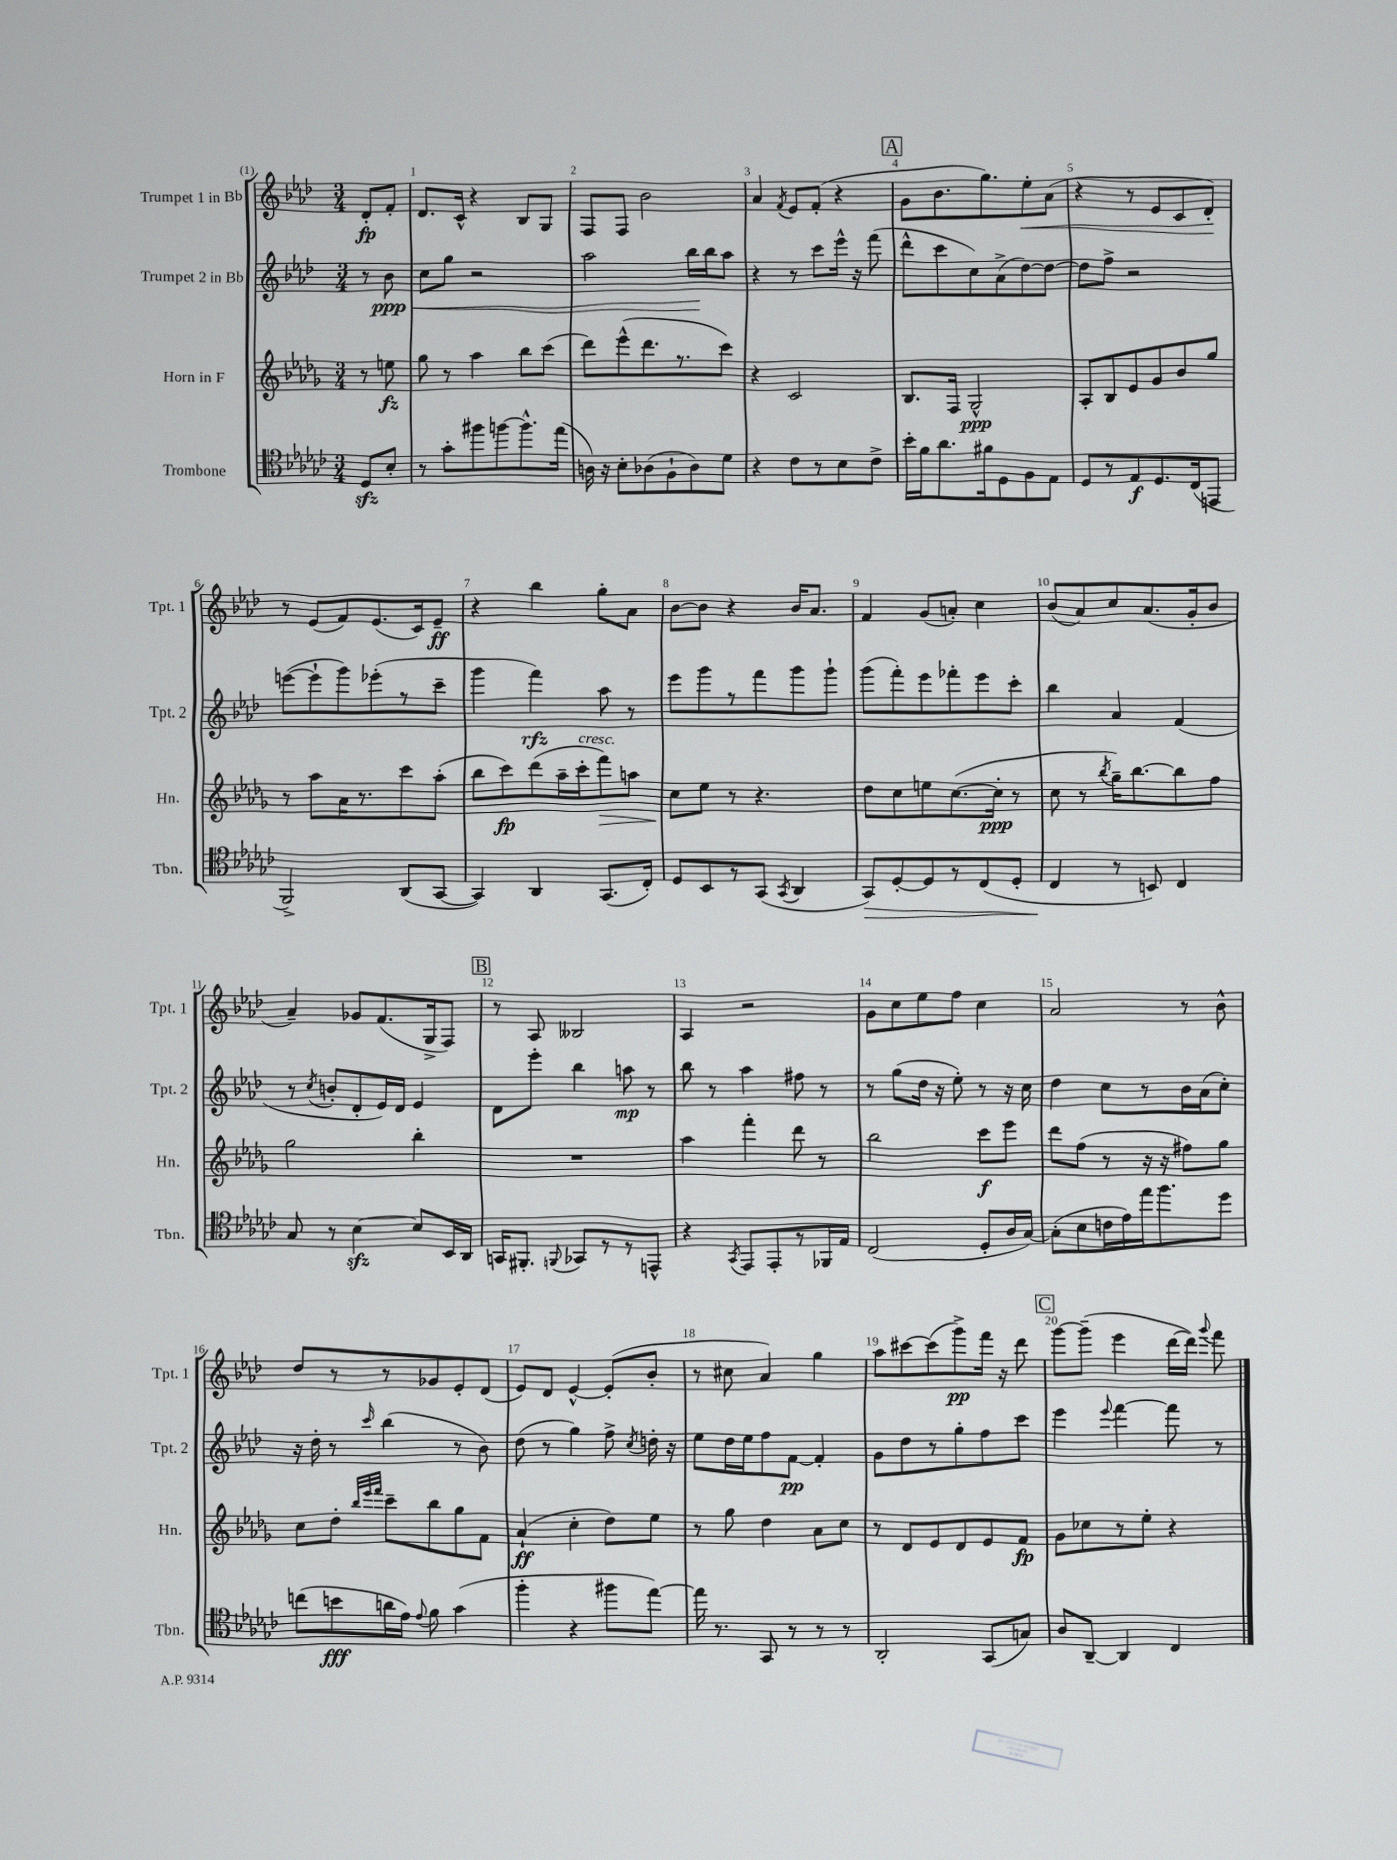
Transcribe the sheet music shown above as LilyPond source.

<<
\new StaffGroup <<
\new Staff = "s0" \with { instrumentName = "Trumpet 1 in Bb" shortInstrumentName = "Tpt. 1" } {
    \clef treble \key aes \major \numericTimeSignature \time 3/4 \partial 4
    \autoBeamOff des'8[-.\fp f'8]-. |
    des'8.[ c'16]-^ r4 bes8[ g8] |
    f8[ f8] bes'2 |
    aes'4 \acciaccatura { f'8 } ees'8[ f'8]-.( r4 |
    \mark \markup { \box "A" } g'8[ bes'8. g''8.) ees''8-.\< aes'8]( |
    r4 r8 ees'8[ c'8 des'8]-.\!) |
    r8 ees'8[( f'8) ees'8.( c'16) ees'8]--\ff |
    r4 bes''4 g''8[-. aes'8] |
    bes'8[~ bes'8] r4 bes'16[ aes'8.] |
    f'4 g'8[( a'8]-.) c''4 |
    bes'8[( aes'8) c''8 aes'8.( g'16-. bes'8] |
    aes'4--) ges'8[ f'8.( g16-> f8]) |
    \mark \markup { \box "B" } r8 aes8 beses2 |
    aes4 r2 |
    g'8[ c''8 ees''8 f''8] c''4 |
    aes'2 r8 bes'8-^ |
    des''8[ r8 r8 ges'8 ees'8-. des'8]( |
    ees'8[) des'8] ees'4~-^ ees'8[-.( bes'8]-. |
    r8 cis''8 aes'4) g''4 |
    aes''8[ cis'''8~ cis'''8( g'''8->\pp) f'''16] r16 des'''8 |
    \mark \markup { \box "C" } g'''8[~ g'''8]--( ees'''4 des'''16[~ des'''16]) \appoggiatura { g'''8 } f'''8 \bar "|." |
}
\new Staff = "s1" \with { instrumentName = "Trumpet 2 in Bb" shortInstrumentName = "Tpt. 2" } {
    \clef treble \key aes \major \numericTimeSignature \time 3/4 \partial 4
    \autoBeamOff r8 bes'8\ppp\< |
    c''8[ g''8] r2 |
    aes''2 bes''16[\! bes''16 aes''8] |
    r4 r8 c'''8[ ees'''16]-^ r16 f'''8( |
    \mark \markup { \box "A" } des'''8[-^ c'''8 c''8) aes'8->( des''8~) des''8]~ |
    des''8[ f''8]-> r2 |
    e'''8[~( e'''8-! g'''8) ees'''8-.( r8 c'''8]-- |
    g'''4 f'''4\rfz) aes''8 r8 |
    ees'''8[ g'''8 r8 f'''8 g'''8 g'''8]-! |
    g'''8[( f'''8-.) ees'''8 fes'''8-. ees'''8 c'''8]-. |
    bes''4 aes'4 f'4( |
    r8 \acciaccatura { c''8 } b'8[-. des'8-. ees'16) des'16] ees'4 |
    \mark \markup { \box "B" } des'8[ ees'''8]-. bes''4 a''8\mp r8 |
    bes''8 r8 aes''4 fis''8 r8 |
    r8 g''8[( des''16] r16 ees''8-.) r8 r16 c''16 |
    des''4 c''8[ r8 bes'16 aes'16( c''8]-.) |
    r16 des''16-. r8 \grace { c'''16 } bes''4( r8 bes'8) |
    des''8( r8 g''4) f''8-> \acciaccatura { c''8 } d''16-. r16 |
    ees''8[ des''16 ees''16 f''8 f'8]~\pp f'4-. |
    g'8[ des''8 r8 g''8-. f''8 c'''8] |
    \mark \markup { \box "C" } ees'''4 \appoggiatura { ees'''8 } f'''4~ f'''8 r8 \bar "|." |
}
\new Staff = "s2" \with { instrumentName = "Horn in F" shortInstrumentName = "Hn." } {
    \clef treble \key des \major \numericTimeSignature \time 3/4 \partial 4
    \autoBeamOff r8 e''8\fz |
    ges''8 r8 aes''4 bes''8[ c'''8]( |
    des'''8[) ees'''8-^( des'''8. r8. c'''8]) |
    r4 c'2 |
    \mark \markup { \box "A" } bes8.[ f16] ges2-^\ppp |
    aes8[-. bes8 ees'8 ges'8 bes'8 ges''8] |
    r8 aes''8[ aes'16 r8. c'''8 aes''8]-.( |
    bes''8[ c'''8\fp) des'''8( aes''16-- c'''16-.^\markup { \italic "cresc." } f'''8\>) a''8] |
    c''8[\! ees''8] r8 r4. |
    des''8[ c''8 e''8 c''8.~( c''16]-.\ppp r8 |
    c''8 r8 \acciaccatura { bes''8 } ges''16[--) bes''8.~ bes''8 f''8] |
    ges''2 bes''4-. |
    \mark \markup { \box "B" } R2. |
    aes''4 f'''4-. des'''8 r8 |
    bes''2 c'''8[\f ees'''8] |
    des'''8[ f''8]( r8 r16 r16 fis''8[) ges''8] |
    c''8[ des''8]-. \grace { bes''32[ ees'''32 f'''32] } c'''8[-- bes''8 ges''8 f'8] |
    aes'4-!\ff( c''4-. des''8[) ees''8] |
    r8 ges''8 des''4 aes'8[ c''8] |
    r8 des'8[ ees'8 des'8 ees'8 f'8]\fp |
    \mark \markup { \box "C" } ges'8[ ces''8 r8 ees''8]-. r4 \bar "|." |
}
\new Staff = "s3" \with { instrumentName = "Trombone" shortInstrumentName = "Tbn." } {
    \clef tenor \key ges \major \numericTimeSignature \time 3/4 \partial 4
    \autoBeamOff des8[\sfz bes8]-. |
    r8 ges'8[-. fis''8 f''8~ f''8.-^ ees''16]( |
    a16) r16 bes8[-. aes8( f8-! aes8) des'8] |
    r4 ces'8[ r8 bes8 ces'8]-> |
    \mark \markup { \box "A" } bes'16[-. f'16 aes'8. fis'16 des8 f8 ees8] |
    des8[ r8 ees8\f des8. ces16( e,8] |
    f,2->) aes,8[( ges,8]~ |
    ges,4) aes,4 ges,8.[( ces16]-.) |
    des8[ bes,8 r8 ges,8]( \acciaccatura { ges,8 } aes,4 |
    ges,8[\>) des8~-. des8 r8 ces8( des8]-. |
    ces4\! r8 b,8) ces4 |
    ges8 r8 bes4~\sfz bes8[ bes,16 aes,16] |
    \mark \markup { \box "B" } g,16[ fis,8.]-. \appoggiatura { f,8 } ges,8[ r8 r8 e,8]-^ |
    r4 \acciaccatura { ges,8 } ees,8[ ees,8-. r8 fes,16 ees16] |
    ces2( des8[-. aes16 ges16]~) |
    ges8[-.( bes8 c'16 ees'16) ees''16 f''8. des''8] |
    c''8[( b'8\fff a'16 ees'16]) \appoggiatura { ees'8 } f'8 ges'4( |
    f''4-. r4 fis''8[ ees''8]~) |
    ees''16 r8. ges,8 r8 r8 r8 |
    aes,2-. ges,8[( g8]) |
    \mark \markup { \box "C" } aes8[ aes,8]~-- aes,4 ces4 \bar "|." |
}
>>
>>
\layout { \context { \Score \override BarNumber.break-visibility = ##(#f #t #t) barNumberVisibility = #all-bar-numbers-visible } }
